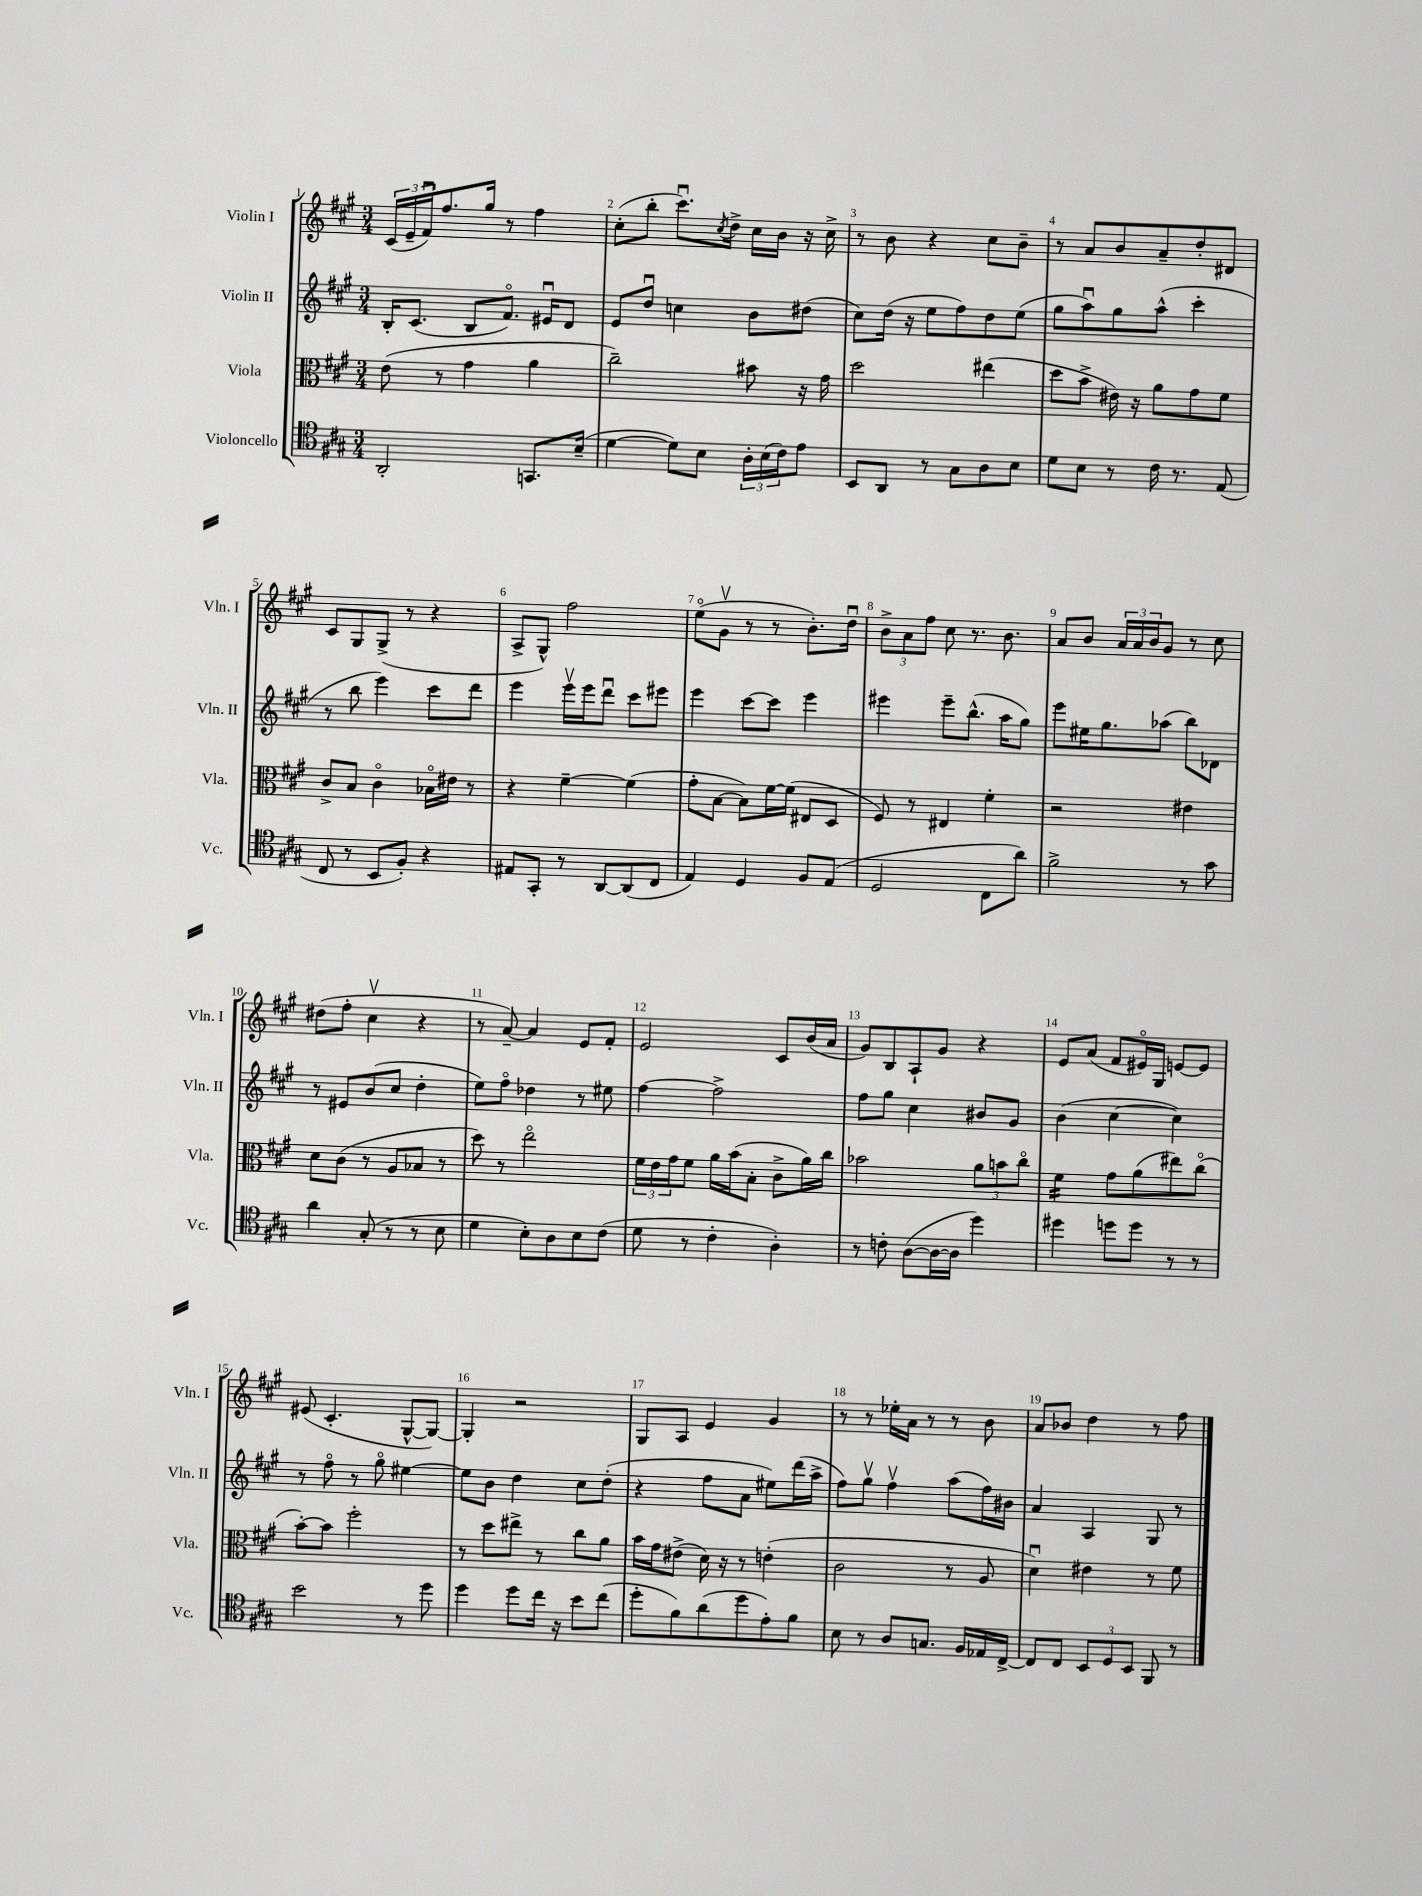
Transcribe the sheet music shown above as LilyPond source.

<<
\new StaffGroup <<
\new Staff = "s0" \with { instrumentName = "Violin I" shortInstrumentName = "Vln. I" } {
    \clef treble \key a \major \numericTimeSignature \time 3/4
    \tuplet 3/2 { cis'16( e'16-- fis'16\downbow) } fis''8. gis''16 r8 fis''4 |
    cis''8-.( b''8-. cis'''8.\downbow) \acciaccatura { cis''8 } d''16-> cis''16 b'16 r16 cis''16-> |
    r8 b'8 r4 cis''8 b'8-- |
    r8 a'8 b'8 a'8-- d''8-. dis'8 |
    cis'8 gis8 gis8->( r8 r4 |
    a8-> gis8-^) fis''2 |
    e''8\flageolet( gis'8\upbow r8 r8 b'8.-.) d''16\downbow |
    \tuplet 3/2 { b'8-> a'8 fis''8 } cis''8 r8. b'8. |
    a'8 b'8 \tuplet 3/2 { a'16 a'16 b'16 } gis'8 r8 cis''8 |
    dis''8( fis''8-. cis''4\upbow r4 |
    r8 a'8~--) a'4 e'8 fis'8-. |
    e'2 cis'8 b'16( a'16 |
    gis'8) b8 a8-! gis'8 r4 |
    e'8 a'8( fis'8 eis'16\flageolet) gis16 e'8~ e'8 |
    eis'8( cis'4.-. gis8~-^ gis8~) |
    gis4-. r2 |
    gis8 a8 e'4 gis'4 |
    r8 r8 ees''16-. a'16 r8 r8 b'8 |
    a'8 bes'8 d''4 r8 fis''8 \bar "|." |
}
\new Staff = "s1" \with { instrumentName = "Violin II" shortInstrumentName = "Vln. II" } {
    \clef treble \key a \major \numericTimeSignature \time 3/4
    b16-. cis'8.( b8 fis'8.\flageolet) eis'16\downbow d'8 |
    e'8 d''8\downbow c''4 b'8 dis''8( |
    cis''8) d''16( r16 e''8 fis''8) d''8 e''8( |
    gis''8 a''8\downbow) gis''8 a''8-^( cis'''4-. |
    r8 b''8 e'''4) cis'''8 d'''8 |
    e'''4 e'''16\upbow e'''16 d'''8\downbow cis'''8 eis'''8 |
    e'''4 cis'''8~ cis'''8 e'''4 |
    eis'''4 eis'''8-- b''8.-^( a''16 gis''8) |
    e'''8 eis''16 gis''8. aes''8( b''8) des'8 |
    r8 eis'8 b'8( cis''8 d''4-. |
    e''8) fis''8\flageolet des''4 r8 eis''8 |
    fis''4~ fis''2-> |
    fis''8 gis''8 cis''4 bis'8 gis'8 |
    b'4( cis''4~ cis''4) |
    r8 fis''8\flageolet r8 gis''8\flageolet eis''4~ |
    eis''8 b'8 d''4 cis''8 d''8-.( |
    r4 fis''8 a'8 eis''8) d'''16( a''16-> |
    fis''8) gis''8\upbow fis''4\upbow a''8( fis''16) bis'16 |
    a'4 a4 gis8 r8 \bar "|." |
}
\new Staff = "s2" \with { instrumentName = "Viola" shortInstrumentName = "Vla." } {
    \clef alto \key a \major \numericTimeSignature \time 3/4
    e'8( r8 gis'4 a'4 |
    cis''2--) bis'8 r16 gis'16 |
    d''2 eis''4( |
    d''8 b'8-> eis'16) r16 a'8 gis'8 fis'8 |
    cis'8-> b8 cis'4\flageolet bes16\flageolet eis'16 r8 |
    r4 fis'4~-- fis'4( |
    gis'8-. b8~ b8) fis'16~ fis'16( eis8 d8 |
    fis8) r8 eis4 fis'4-. |
    r2 eis'4 |
    d'8 cis'8( r8 a8 bes8 r8 |
    d''8) r8 e''2\flageolet |
    \tuplet 3/2 { fis'16 e'16 gis'16 } fis'8 a'16 b'16( b8-. cis'8-> a'16) cis''16 |
    bes'2 \tuplet 3/2 { a'8 b'8 cis''8\flageolet } |
    fis'4:16 gis'8 a'8( eis''8) cis''8\flageolet( |
    b'8~-.) b'8 fis''2-. |
    r8 d''8 eis''8-> r8 cis''8 a'8 |
    b'16 gis'16 eis'8->( d'16) r16 r8 e'4-.( |
    cis'2 r8 a8 |
    d'4\downbow) eis'4 r8 fis'8 \bar "|." |
}
\new Staff = "s3" \with { instrumentName = "Violoncello" shortInstrumentName = "Vc." } {
    \clef tenor \key a \major \numericTimeSignature \time 3/4
    a,2-. g,8. b16--( |
    d'4~ d'8) b8 \tuplet 3/2 { a16-. b16( cis'16) } e'8 |
    b,8 a,8 r8 gis8 a8 b8 |
    d'8 b8 r8 cis'16 r8. e8( |
    cis8 r8 b,8 fis8-.) r4 |
    eis8 gis,8-. r8 a,8~ a,8( cis8 |
    e4) d4 fis8 e8( |
    d2 cis8 a'8) |
    fis'2-> r8 gis'8 |
    a'4 gis8-.( r8 r8 b8 |
    d'4 b8-.) a8 b8 cis'8( |
    d'8 r8 cis'4-. a4-.) |
    r8 c'8-. a8~( a16~ a16 d''4) |
    dis''4 d''8 d''8 r8 r8 |
    b'2 r8 d''8 |
    d''4 d''8 cis''16 r16 b'8 cis''8( |
    d''8-. fis'8) a'8( d''8 e'8-.) fis'8 |
    b8 r8 a8 g8. fis16 ees16 cis16~-> |
    cis8 cis8 \tuplet 3/2 { b,8 d8 b,8 } fis,8 r8 \bar "|." |
}
>>
>>
\layout { \context { \Score \override BarNumber.break-visibility = ##(#f #t #t) barNumberVisibility = #all-bar-numbers-visible } }
